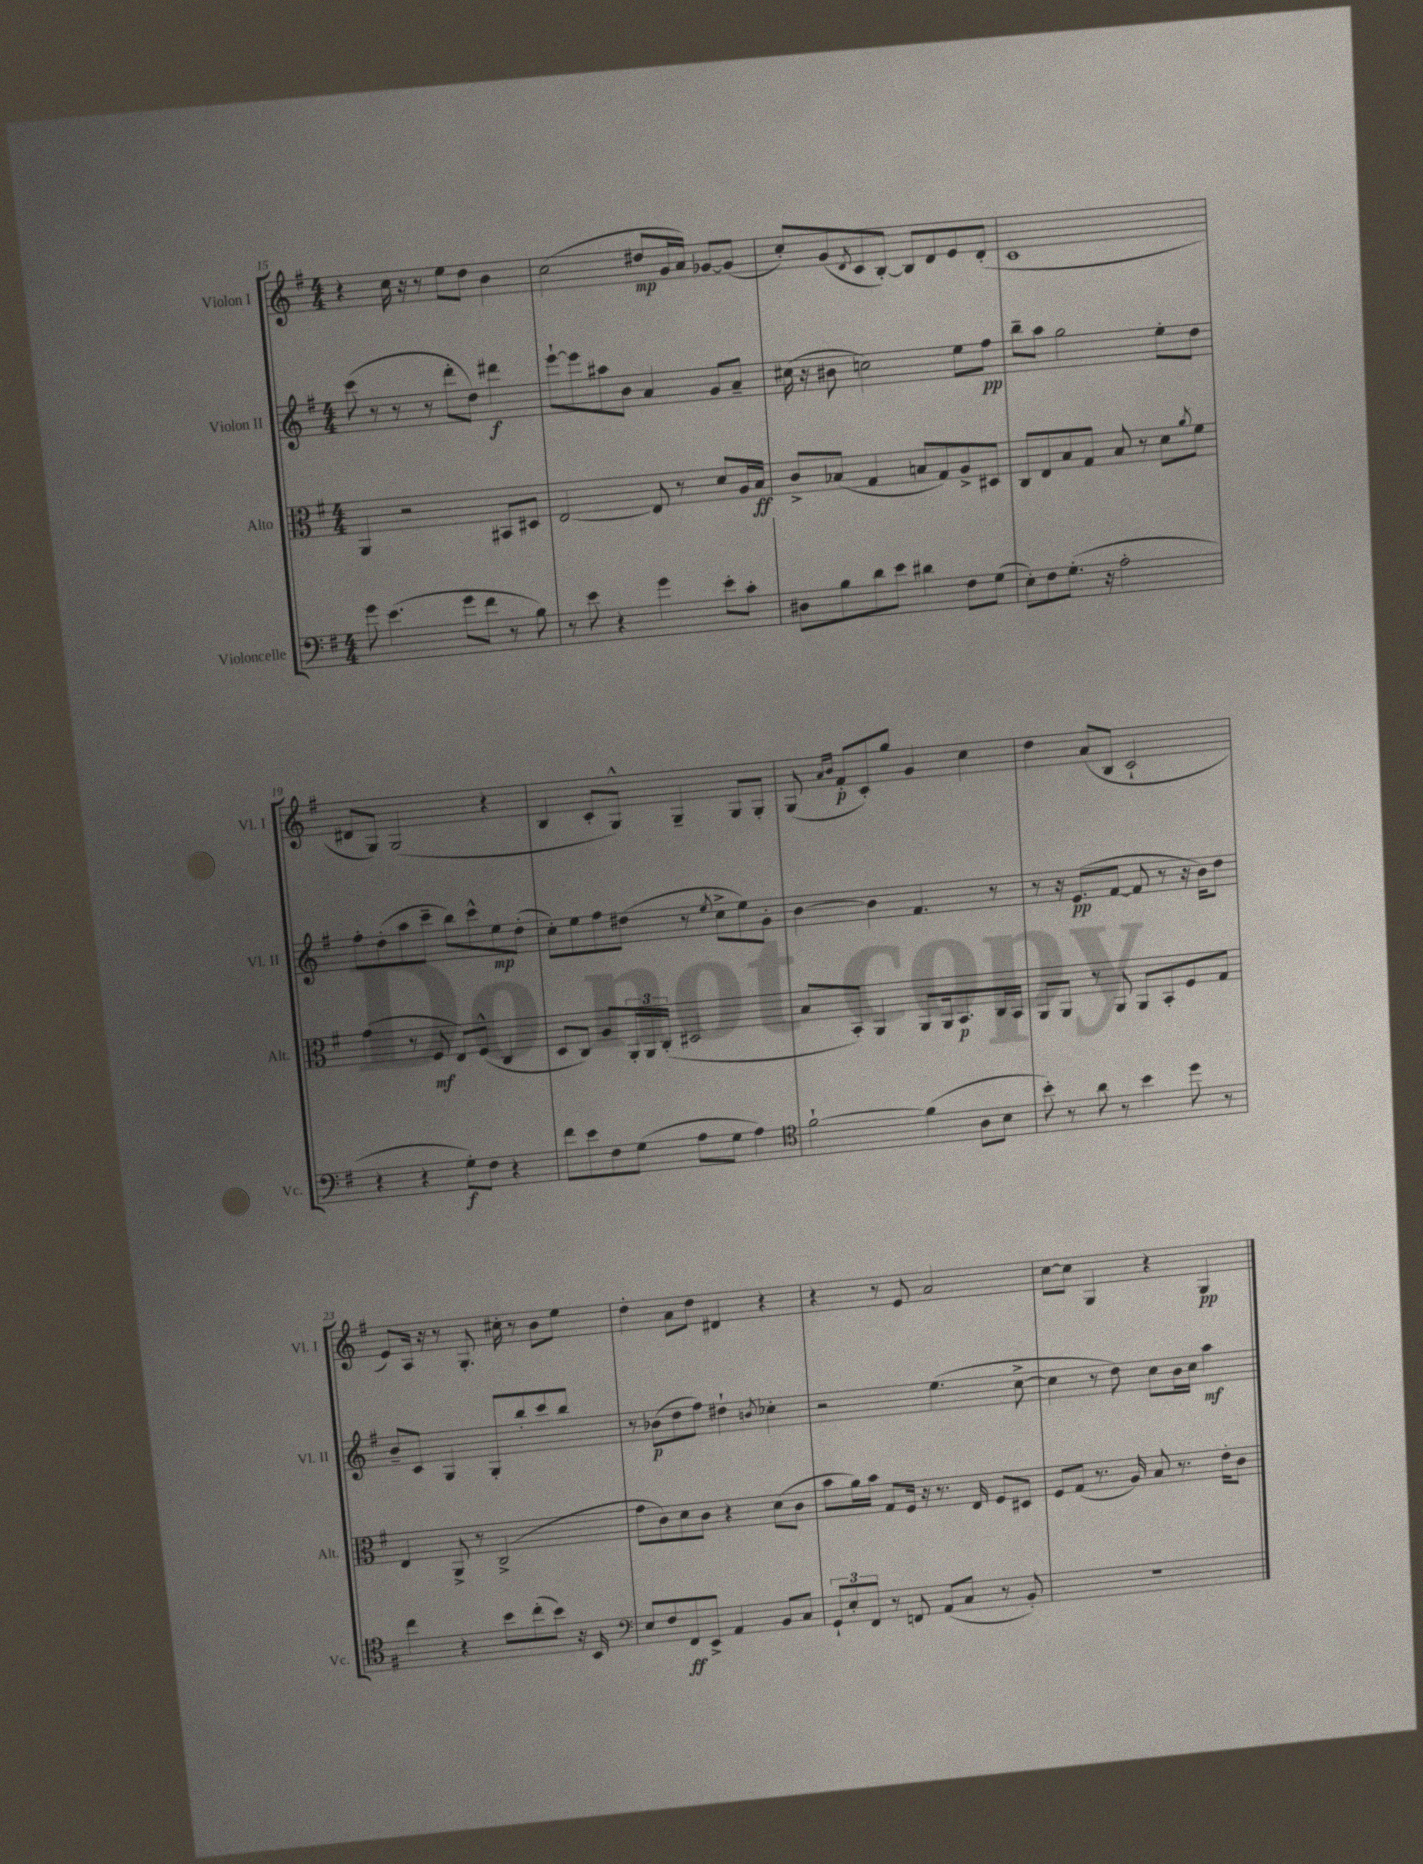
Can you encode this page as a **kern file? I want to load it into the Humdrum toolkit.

**kern	**dynam	**kern	**dynam	**kern	**dynam	**kern	**dynam
*part4	*part4	*part3	*part3	*part2	*part2	*part1	*part1
*staff4	*staff4	*staff3	*staff3	*staff2	*staff2	*staff1	*staff1
*I"Violoncelle	*	*I"Alto	*	*I"Violon II	*	*I"Violon I	*
*I'Vc.	*	*I'Alt.	*	*I'Vl. II	*	*I'Vl. I	*
*clefF4	*	*clefC3	*	*clefG2	*	*clefG2	*
*k[f#]	*	*k[f#]	*	*k[f#]	*	*k[f#]	*
*M4/4	*	*M4/4	*	*M4/4	*	*M4/4	*
=15	=15	=15	=15	=15	=15	=15	=15
8g\	.	4AA/	.	(8ccc\	.	4r	.
(4.e\	.	.	.	8r	.	.	.
.	.	2r	.	8r	.	16cc\	.
.	.	.	.	.	.	16r	.
.	.	.	.	8r	.	8r	.
8g\L	.	.	.	8ddd'\L	.	8ee\L	.
8f#\J	.	.	.	8dd\J)	.	8dd\J	.
8r	.	8BB#X/L	.	4ddd#X\	f	4b\	.
8B\)	.	8D#X/J	.	.	.	.	.
=16	=16	=16	=16	=16	=16	=16	=16
8r	.	[2E/	.	[8eee`\L	.	(2cc\	.
8e\	.	.	.	8eee\]	.	.	.
4r	.	.	.	8aa#X\	.	.	.
.	.	.	.	8b\J	.	.	.
4g\	.	8E/]	.	4a/	.	8dd#X/L	mp
.	.	8r	.	.	.	16g/L	.
.	.	.	.	.	.	16a/JJ)	.
8e'\L	.	8d/L	.	8g/L	.	[8g-X/L	.
8c'\J	.	16A/L	.	8a~/J	.	(8g-/J]	.
.	.	16B/JJ	ff	.	.	.	.
=17	=17	=17	=17	=17	=17	=17	=17
8D#X\L	.	8c^/L	.	(16cc#X\	.	8cc'/L)	.
.	.	.	.	16r	.	.	.
8B\	.	(8B-X/J	.	8b#X\	.	(8g/	.
.	.	.	.	.	.	8qd/	.
8d\	.	4G/	.	2ccn\)	.	8c/	.
8e\J	.	.	.	.	.	[8B'/J)	.
4d#X\	.	8Bn/L	.	.	.	8B/L]	.
.	.	8G/)	.	.	.	8d/	.
8F#\L	.	8A^/	.	8ee\L	.	8e/	.
(8G\J	.	8D#X/J	.	8ff#\J	pp	(8d'/J	.
=18	=18	=18	=18	=18	=18	=18	=18
8E'\L)	.	8C/L	.	8bb~\L	.	1c	.
8F#\	.	8E/	.	8aa\J	.	.	.
(8.G'\J	.	8B/	.	2gg\	.	.	.
.	.	8G/J	.	.	.	.	.
16r	.	.	.	.	.	.	.
2A'\	.	8B/	.	.	.	.	.
.	.	8r	.	.	.	.	.
.	.	8d\L	.	8ee'\L	.	.	.
.	.	8qa/	.	.	.	.	.
.	.	8f#\J	.	8dd\J	.	.	.
!!LO:LB:g=z
=19	=19	=19	=19	=19	=19	=19	=19
4r	.	(4g\	.	8ff#'\L	.	8d#X/L	.
.	.	.	.	(8dd'\	.	8G/J)	.
4r	.	8r	.	8aa\	.	(2G/	.
.	.	8F#/	mf	8ccc~\J	.	.	.
8G'\L)	f	8E/L)	.	8bb\L)	.	.	.
8F#\J	.	(8F#^^/J	.	8ccc^^\	.	.	.
4r	.	4C/	.	8ee\	mp	4r	.
.	.	.	.	(8dd'\J	.	.	.
=20	=20	=20	=20	=20	=20	=20	=20
8f#\L	.	8D/L	.	8cc'\L)	.	4B/	.
8e\	.	8C/J)	.	8ee\	.	.	.
8F#\	.	8A/L	.	8ff#\	.	8c'/L	.
(8G\J	.	24AA'/L	.	(8dd#X\J	.	8G^^/J)	.
.	.	24AA/	.	.	.	.	.
.	.	(24C'/JJ	.	.	.	.	.
8A\L	.	2D#X/	.	8r	.	4G~/	.
.	.	.	.	8qee/	.	.	.
8G\J	.	.	.	8cc^\L	.	.	.
4A\)	.	.	.	8ee\)	.	8G/L	.
.	.	.	.	8g'\J	.	8G'/J	.
=21	=21	=21	=21	=21	=21	=21	=21
*clefC4	*	*	*	*	*	*	*
[2f#`\	.	8B/L	.	[4b\	.	(8G/	.
.	.	.	.	.	.	16qqa/LL	.
.	.	.	.	.	.	16qqb/JJ	.
.	.	8BB'/J)	.	.	.	8f#'/L	p
.	.	4AA/	.	4b\]	.	8c'/)	.
.	.	.	.	.	.	8gg/J	.
(4f#\]	.	8AA/L	.	4.f#/	.	4g/	.
.	.	16AA/k	.	.	.	.	.
.	.	8.BB/	p	.	.	.	.
8A\L	.	.	.	.	.	4cc\	.
8B\J	.	16C/L	.	8r	.	.	.
.	.	16BB/JJ	.	.	.	.	.
=22	=22	=22	=22	=22	=22	=22	=22
8b'\)	.	8AA/L	.	8r	.	4dd\	.
8r	.	8AA/J	.	16r	.	.	.
.	.	.	.	(8.e/L	pp	.	.
8a\	.	8r	.	.	.	(8a/L	.
8r	.	8AA/	.	[8f#/J	.	8B/J	.
4b\	.	8AA/L	.	8f#/]	.	2c`/	.
.	.	8BB'/	.	8r	.	.	.
8dd\	.	8F#/	.	16r	.	.	.
.	.	.	.	16b\KL)	.	.	.
8r	.	8G/J	.	8dd\J	.	.	.
!!LO:LB:g=z
=23	=23	=23	=23	=23	=23	=23	=23
4cc\	.	4E/	.	8b~/L	.	8e/L)	.
.	.	.	.	8c/J	.	16A/Jk	.
.	.	.	.	.	.	16r	.
4r	.	8AA^/	.	4G/	.	8r	.
.	.	8r	.	.	.	8.G'/	.
8b\L	.	(2C^/	.	8G'/L	.	.	.
.	.	.	.	.	.	16cc#X'\	.
(8cc'\	.	.	.	8bb'/	.	8r	.
8b\J)	.	.	.	8ccc/	.	8b\L	.
16r	.	.	.	8bb/J	.	8ee\J	.
16BB/	.	.	.	.	.	.	.
=24	=24	=24	=24	=24	=24	=24	=24
*clefF4	*	*	*	*	*	*	*
8E/L	.	8g\L	.	8r	.	4dd'\	.
8F#/	.	8c\)	.	(8b-X\L	p	.	.
8FF#/	ff	8d\	.	8dd\	.	8a\L	.
8EE^/J	.	8c\J	.	8ff#\J)	.	8dd\J	.
4AA/	.	4r	.	4dd#X`\	.	4d#X/	.
.	.	.	.	8qbn/	.	.	.
8BB/L	.	(8d\L	.	4cc-X'\	.	4r	.
8C/J	.	8c\J	.	.	.	.	.
=25	=25	=25	=25	=25	=25	=25	=25
12GG`/L	.	8b\L	.	2r	.	4r	.
12E'/	.	.	.	.	.	.	.
.	.	16a\L)	.	.	.	.	.
12FF#/J	.	.	.	.	.	.	.
.	.	16b\JJ	.	.	.	.	.
8r	.	8G/L	.	.	.	8r	.
8FFn/	.	16F#/Jk	.	.	.	8e/	.
.	.	16r	.	.	.	.	.
(8AA/L	.	8.r	.	(4.ee\	.	2a/	.
8C/J	.	.	.	.	.	.	.
.	.	16E/	.	.	.	.	.
8r	.	8F#/L	.	.	.	.	.
8BB'/)	.	8D#X/J	.	[8cc^\	.	.	.
=26	=26	=26	=26	=26	=26	=26	=26
1r	.	8F#/L	.	4cc\]	.	[8cc\L	.
.	.	(8G/J	.	.	.	8cc\J]	.
.	.	8.r	.	8r	.	4G/	.
.	.	.	.	8dd\)	.	.	.
.	.	16A/)	.	.	.	.	.
.	.	8B/	.	8cc\L	.	4r	.
.	.	8.r	.	16b\L	.	.	.
.	.	.	.	16cc\JJ	.	.	.
.	.	.	.	4aa\	mf	4G/	pp
.	.	16e'\KL	.	.	.	.	.
.	.	8c\J	.	.	.	.	.
==	==	==	==	==	==	==	==
*-	*-	*-	*-	*-	*-	*-	*-
